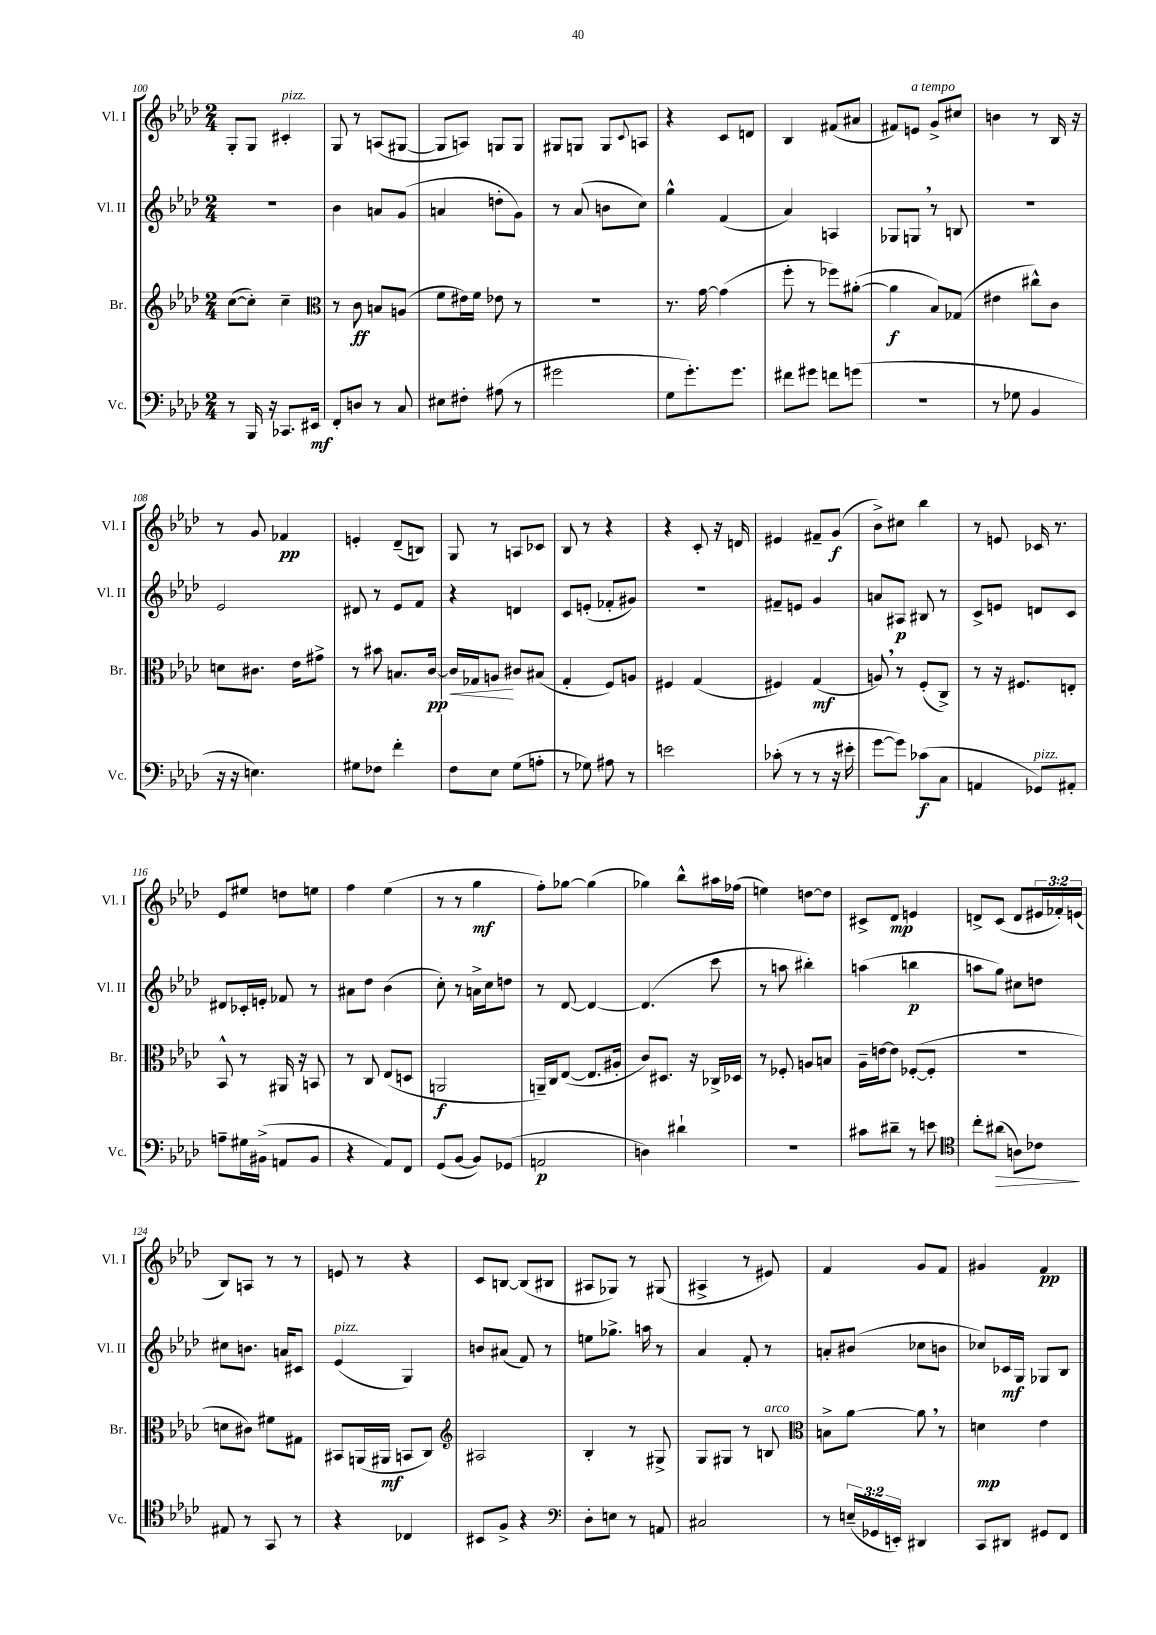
<<
\new StaffGroup <<
\new Staff = "s0" \with { instrumentName = "Vl. I" shortInstrumentName = "Vl. I" } {
    \clef treble \key aes \major \numericTimeSignature \time 2/4 \override Staff.TupletNumber.text = #tuplet-number::calc-fraction-text
    g8-. g8 cis'4-.^\markup { \italic "pizz." } |
    g8 r8 a8( gis8~ |
    gis8 a8) g8 g8 |
    gis8 g8 g8 \appoggiatura { c'8 } a8 |
    r4 c'8 d'8 |
    bes4 fis'8( ais'8 |
    fis'8) e'8^\markup { \italic "a tempo" } g'8-> cis''8 |
    b'4 r8 bes16 r16 |
    r8 g'8 fes'4\pp |
    e'4-. des'8--( b8) |
    g8 r8 a8 ces'8 |
    bes8 r8 r4 |
    r4 c'8-. r16 d'16 |
    eis'4 fis'8-- g'8\f( |
    bes'8->) cis''8 bes''4 |
    r8 e'8 ces'16 r8. |
    ees'8 eis''8 d''8 e''8 |
    f''4 ees''4( |
    r8 r8 g''4\mf |
    f''8-.) ges''8~ ges''4( |
    ges''4) bes''8-^ ais''16 fes''16( |
    e''4) d''8~ d''8 |
    cis'8-> des'8\mp e'4 |
    d'8-> c'8( d'8 \tuplet 3/2 { eis'16 fes'16-.) e'16( } |
    bes8) a8 r8 r8 |
    e'8 r8 r4 |
    c'8 b8~ b8( bis8 |
    ais8 ges8) r8 gis8( |
    ais4-> r8 eis'8) |
    f'4 g'8 f'8 |
    gis'4 f'4\pp \bar "|." |
}
\new Staff = "s1" \with { instrumentName = "Vl. II" shortInstrumentName = "Vl. II" } {
    \clef treble \key aes \major \numericTimeSignature \time 2/4
    r2 |
    bes'4 a'8 g'8( |
    a'4 d''8-. g'8) |
    r8 aes'8( b'8 c''8) |
    g''4-^ f'4( |
    aes'4) a4 |
    ges8 g8 \breathe r8 b8 |
    r2 |
    ees'2 |
    dis'8 r8 ees'8 f'8 |
    r4 d'4 |
    c'8 e'8-.( fes'8-. gis'8) |
    r2 |
    fis'8-- e'8 g'4 |
    a'8 ais8\p bis8 r8 |
    c'8-> e'8 d'8 c'8 |
    dis'8 ces'16-. e'16-. fes'8 r8 |
    ais'8 des''8 bes'4( |
    c''8-.) r8 a'16-> c''16 d''8 |
    r8 des'8~ des'4~ |
    des'4.( c'''8 |
    r8 a''8 bis''4-.) |
    a''4( b''4\p |
    a''8 g''8) cis''8 d''8 |
    cis''8 b'8. a'16 cis'8 |
    ees'4^\markup { \italic "pizz." }( g4) |
    b'8 ais'8( f'8) r8 |
    e''8 ges''8.-> a''16 r8 |
    aes'4 f'8-. r8 |
    a'8-. bis'8( ces''8 b'8 |
    ces''8) ces'16\mf g16 ges8 bes8 \bar "|." |
}
\new Staff = "s2" \with { instrumentName = "Br." shortInstrumentName = "Br." } {
    \clef treble \key aes \major \numericTimeSignature \time 2/4
    c''8~( c''8-.) c''4-- |
    \clef alto r8 c'8\ff b8 a8( |
    f'8 eis'16) f'16 ees'8 r8 |
    R2 |
    r8. g'16~ g'4( |
    f''8-. r8 fes''8) ais'8~-.( |
    ais'4\f bes8) ges8( |
    eis'4 cis''8-^) c'8 |
    d'8 cis'8. ees'16 gis'8-> |
    r8 bis'8 b8. c'16~\pp |
    c'16\< ges16 a8\! cis'8 bis8( |
    g4-. f8) a8 |
    fis4 g4( |
    fis4) g4\mf( |
    a8) \breathe r8 f8-.( c8->) |
    r8 r16 fis8. e8-. |
    bes,8-^ r8 ais,16 r16 b,8 |
    r8 c8 ees8( d8 |
    a,2\f |
    a,16--) c16 ees8~( ees8. ais16-. |
    c'8) dis8. r16 ces16-> des16 |
    r8 fes8-. a8 b8 |
    aes16-- e'16~ e'8 fes8~-.( fes8-. |
    R2 |
    d'8 cis'8) fis'8 gis8 |
    bis,8 a,16( ais,16\mf b,8 c8) |
    \clef treble ais2 |
    bes4-. r8 gis8-> |
    g8 gis8 r8 b8^\markup { \italic "arco" } |
    \clef alto b8-> aes'8~ aes'8 \breathe r8 |
    d'4\mp ees'4 \bar "|." |
}
\new Staff = "s3" \with { instrumentName = "Vc." shortInstrumentName = "Vc." } {
    \clef bass \key aes \major \numericTimeSignature \time 2/4 \override Staff.TupletNumber.text = #tuplet-number::calc-fraction-text
    r8 bes,,16 r16 ces,8. eis,16\mf |
    f,8-. d8 r8 c8 |
    eis8 fis8-. ais8( r8 |
    gis'2 |
    g8 g'8.-.) g'8. |
    fis'8 gis'8 f'8 g'8( |
    r2 |
    r8 ges8 bes,4 |
    r16 r16 e4.) |
    gis8 fes8 f'4-. |
    f8 ees8 g8( a8-. |
    r8 ges8) ais8 r8 |
    e'2 |
    ces'8-.( r8 r8 r16 eis'16-. |
    g'8~ g'8) ces'8\f( c8 |
    a,4 ges,8^\markup { \italic "pizz." }) ais,8-. |
    a8-- gis16 bis,16->( a,8 bis,8 |
    r4 aes,8) f,8 |
    g,8( bes,8~ bes,8) ges,8( |
    a,2\p |
    d4) dis'4-! |
    R2 |
    cis'8 dis'8-- r8 e'8 |
    \clef tenor c''8-. ais'8\>( a8) ces'8\! |
    eis8 r8 g,8 r8 |
    r4 ces4 |
    bis,8 f8-> r4 |
    \clef bass des8-. e8 r8 a,8 |
    cis2 |
    r8 \tuplet 3/2 { e16--( ges,16 e,16-.) } dis,4 |
    c,8 dis,8 gis,8 f,8 \bar "|." |
}
>>
>>
\layout { \context { \Score currentBarNumber = #100 } }
